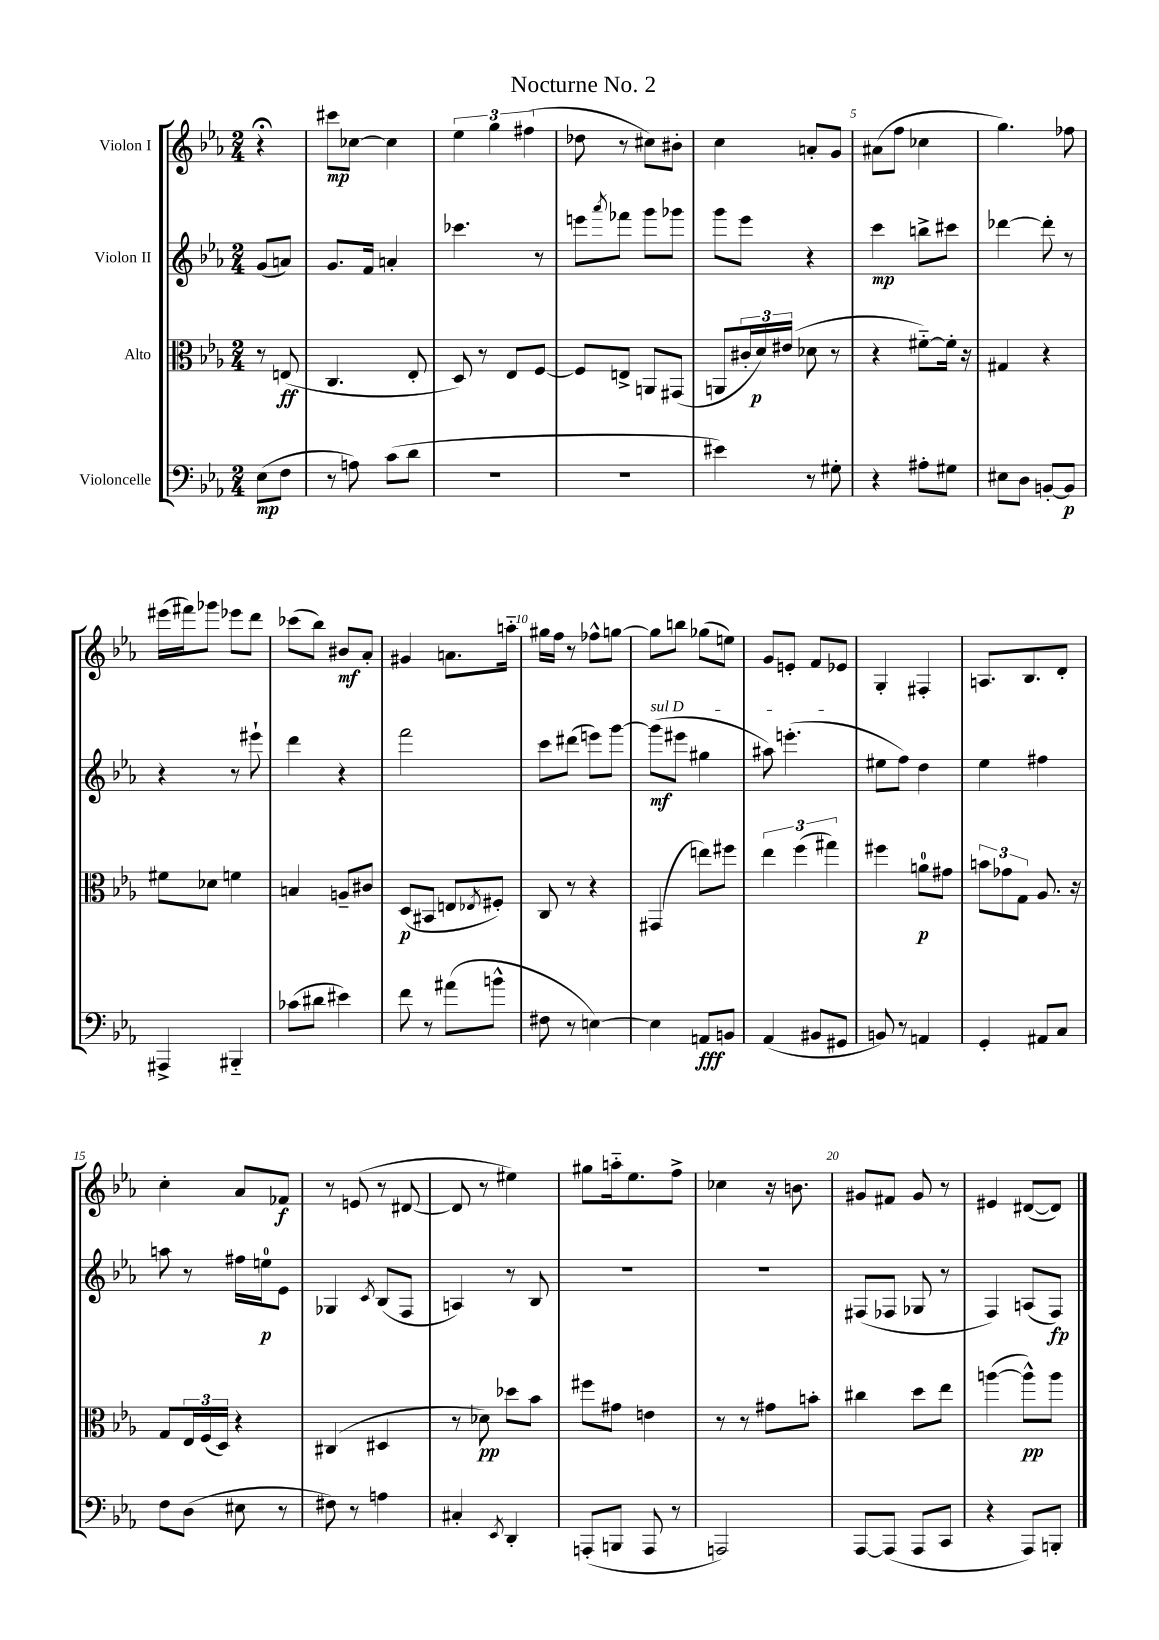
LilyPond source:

\header { title = "Nocturne No. 2" }
<<
\new StaffGroup <<
\new Staff = "s0" \with { instrumentName = "Violon I" } {
    \clef treble \key ees \major \numericTimeSignature \time 2/4 \partial 4
    r4\fermata |
    cis'''8\mp ces''8~ ces''4 |
    \tuplet 3/2 { ees''4 g''4 fis''4( } |
    des''8 r8 cis''8) bis'8-. |
    c''4 a'8-. g'8 |
    ais'8( f''8 ces''4 |
    g''4.) fes''8 |
    eis'''16( fis'''16) ges'''8 ees'''8 d'''8 |
    ces'''8( bes''8) bis'8\mf aes'8-. |
    gis'4 a'8. a''16-_ |
    gis''16 f''16 r8 fes''8-^ g''8~ |
    g''8 b''8 ges''8( e''8) |
    g'8 e'8-. f'8 ees'8 |
    g4-. fis4-. |
    a8. bes8. d'8-. |
    c''4-. aes'8 fes'8\f |
    r8 e'8( r8 dis'8~ |
    dis'8 r8 eis''4) |
    gis''8 a''16-_ ees''8. f''8-> |
    ces''4 r16 b'8. |
    gis'8 fis'8 gis'8 r8 |
    eis'4 dis'8~( dis'8) \bar "|." |
}
\new Staff = "s1" \with { instrumentName = "Violon II" } {
    \clef treble \key ees \major \numericTimeSignature \time 2/4 \partial 4
    g'8( a'8) |
    g'8. f'16 a'4-. |
    ces'''4. r8 |
    e'''8 \acciaccatura { aes'''8 } fes'''8 g'''8 ges'''8 |
    g'''8 ees'''8 r4 |
    c'''4\mp b''8-> cis'''8 |
    des'''4~ des'''8-. r8 |
    r4 r8 eis'''8-! |
    d'''4 r4 |
    f'''2 |
    c'''8 dis'''8( e'''8) g'''8~ |
    \once \override TextSpanner.bound-details.left.text = \markup { \italic "sul D" } g'''8\mf\startTextSpan( eis'''8 gis''4 |
    ais''8) e'''4.-.\stopTextSpan( |
    eis''8 f''8) d''4 |
    ees''4 fis''4 |
    a''8 r8 fis''16 e''16-0\p ees'8 |
    ges4 \acciaccatura { c'8 } bes8( f8 |
    a4) r8 bes8 |
    R2 |
    R2 |
    fis8( fes8 ges8 r8 |
    f4) a8( f8\fp) \bar "|." |
}
\new Staff = "s2" \with { instrumentName = "Alto" } {
    \clef alto \key ees \major \numericTimeSignature \time 2/4 \partial 4
    r8 e8\ff( |
    c4. ees8-. |
    d8) r8 ees8 f8~ |
    f8 e8-> a,8 gis,8( |
    a,8 \tuplet 3/2 { cis'16-. d'16\p) eis'16( } des'8 r8 |
    r4 fis'8~-_) fis'16-. r16 |
    gis4 r4 |
    fis'8 des'8 f'4 |
    b4 a8-- cis'8 |
    d8\p( bis,8 e8 \acciaccatura { ees8 } fis8-.) |
    c8 r8 r4 |
    gis,4( e''8) fis''8 |
    \tuplet 3/2 { ees''4 f''4( gis''4) } |
    fis''4 a'8-0\p gis'8 |
    \tuplet 3/2 { b'8 ges'8 g8 } aes8. r16 |
    g8 \tuplet 3/2 { ees16 f16( d16) } r4 |
    cis4( dis4 |
    r8 des'8\pp) des''8 bes'8 |
    fis''8 gis'8 e'4 |
    r8 r8 gis'8 b'8-. |
    cis''4 d''8 ees''8 |
    a''4~( a''8-^\pp) a''8 \bar "|." |
}
\new Staff = "s3" \with { instrumentName = "Violoncelle" } {
    \clef bass \key ees \major \numericTimeSignature \time 2/4 \partial 4
    ees8\mp( f8 |
    r8 a8) c'8( d'8 |
    R2 |
    R2 |
    eis'4) r8 gis8-. |
    r4 ais8-. gis8 |
    eis8 d8 b,8~-. b,8\p |
    ais,,4-> bis,,4-_ |
    ces'8( dis'8 eis'4) |
    f'8 r8 ais'8( b'8-^ |
    fis8 r8 e4~) |
    e4 a,8\fff b,8 |
    aes,4( bis,8 gis,8 |
    b,8) r8 a,4 |
    g,4-. ais,8 c8 |
    f8 d8( eis8 r8 |
    fis8) r8 a4 |
    cis4-. \acciaccatura { ees,8 } d,4-. |
    a,,8-.( b,,8 a,,8 r8 |
    a,,2) |
    aes,,8~ aes,,8( aes,,8 c,8 |
    r4 aes,,8) b,,8-. \bar "|." |
}
>>
>>
\layout { \context { \Score \override BarNumber.break-visibility = ##(#f #t #t) barNumberVisibility = #(every-nth-bar-number-visible 5) } }
